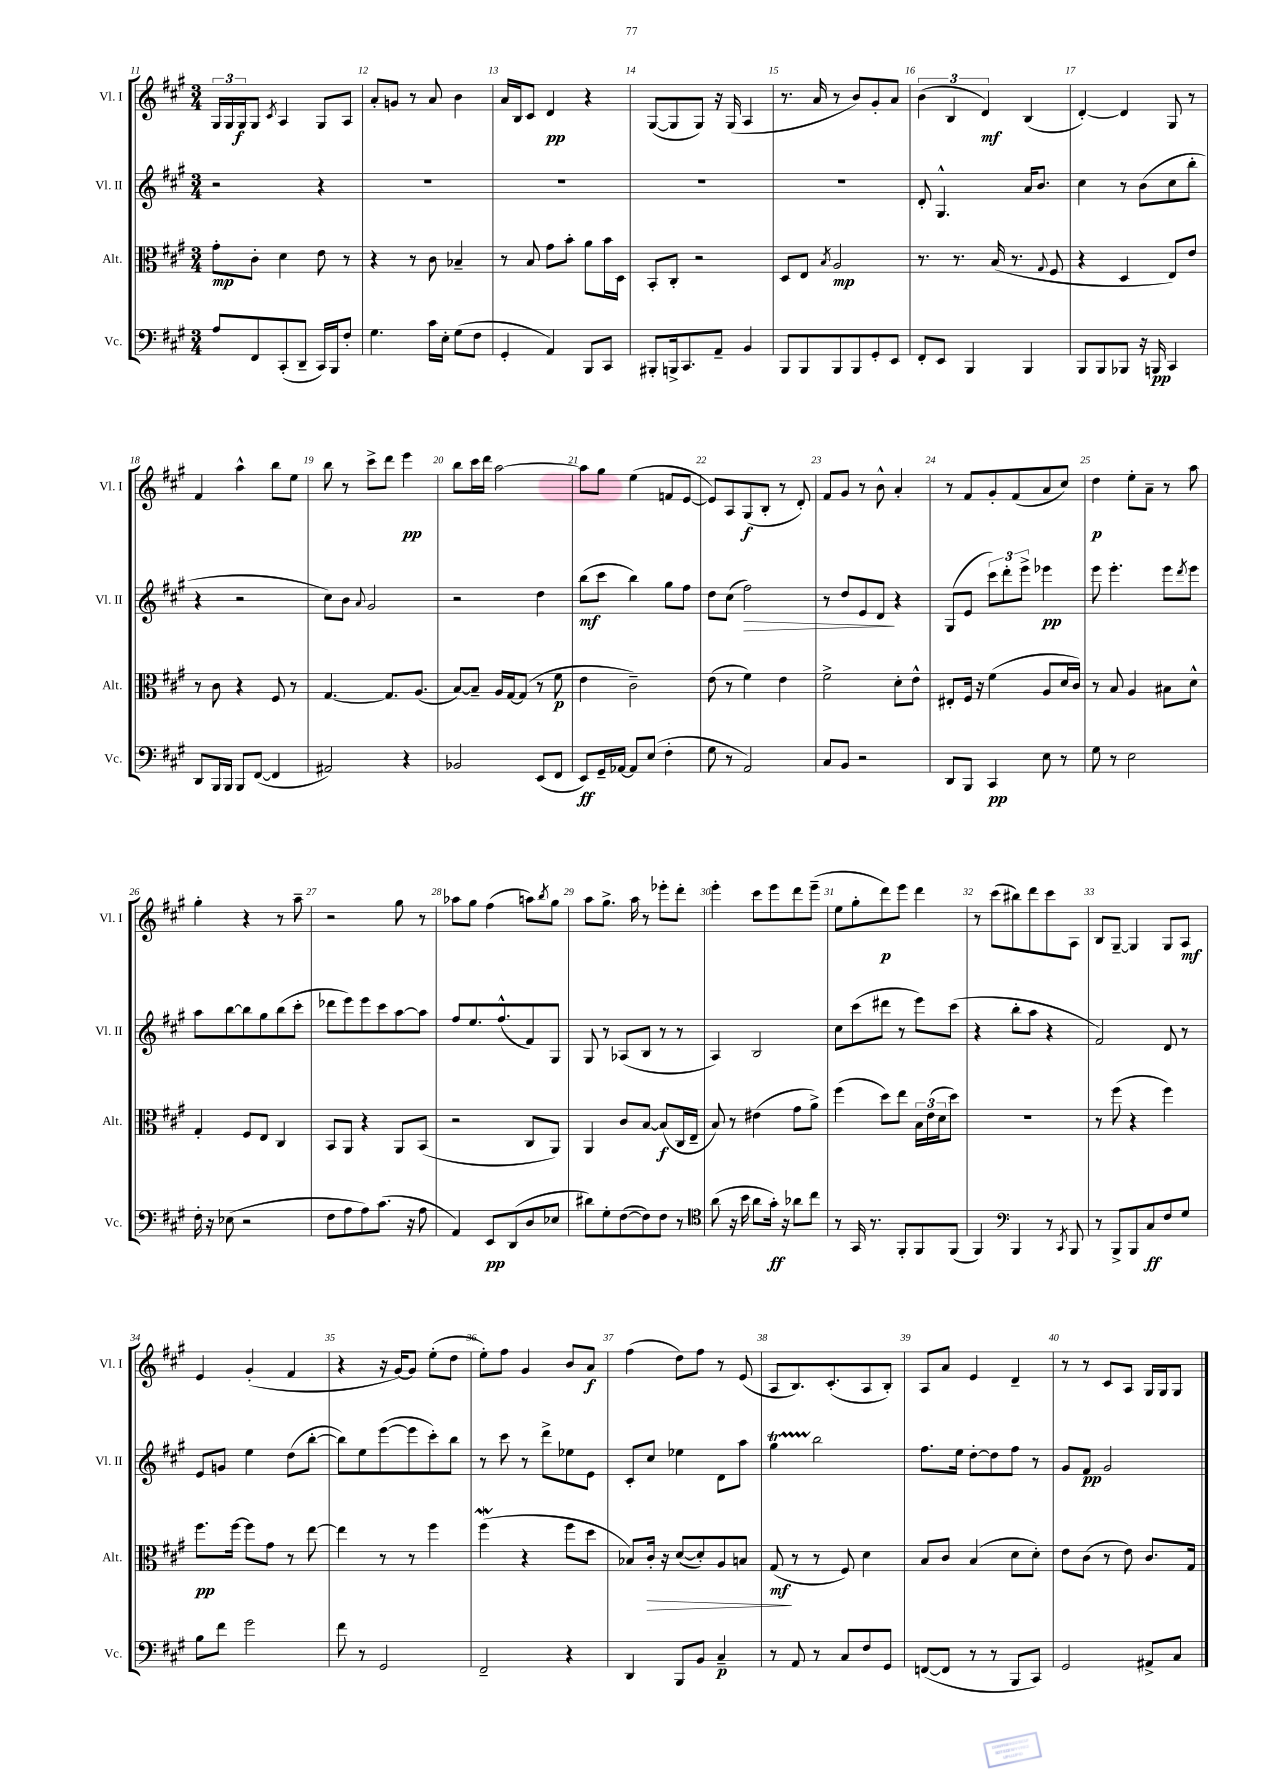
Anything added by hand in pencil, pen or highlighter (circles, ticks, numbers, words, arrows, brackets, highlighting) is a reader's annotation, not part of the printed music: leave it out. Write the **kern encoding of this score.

**kern	**kern	**kern	**kern
*staff4	*staff3	*staff2	*staff1
*clefF4	*clefC3	*clefG2	*clefG2
*k[f#c#g#]	*k[f#c#g#]	*k[f#c#g#]	*k[f#c#g#]
*M3/4	*M3/4	*M3/4	*M3/4
8A	8g#'	2r	24G#
.	.	.	24G#
.	.	.	24G#
8FF#	8c#'	.	8G#
.	.	.	8qc#
(8CC#'	4d	.	4A
8DD~	.	.	.
16CC#)	8e	4r	8G#
16BBB	.	.	.
8F#'	8r	.	8A
=	=	=	=
4.G#	4r	2.r	8a'
.	.	.	8g
.	8r	.	8r
16c#	8c#	.	8a
16E'	.	.	.
(8G#	4B-~	.	4b
8F#	.	.	.
=	=	=	=
4GG#'	8r	2.r	16a
.	.	.	16B
.	8B	.	8c#
4AA)	8g#	.	4d
.	8b'	.	.
8BBB	8a	.	4r
8CC#	16b	.	.
.	16D	.	.
=	=	=	=
8BBB#'	8BB'	2.r	([8G#
16BBB^	8C#'	.	8G#]
8.CC#	.	.	.
.	2r	.	8G#)
8AA~	.	.	16r
.	.	.	(16G#
4BB	.	.	4A
=	=	=	=
8BBB	8D	2.r	8.r
8BBB	8E	.	.
.	.	.	16a
.	8qB	.	.
8BBB	2A	.	8r
8BBB	.	.	8b)
8GG#'	.	.	8g#'
8EE	.	.	8a
=	=	=	=
8FF#'	8.r	8d'	(6b
8EE	.	4.G#^^	.
.	.	.	6B
.	8.r	.	.
4BBB	.	.	.
.	.	.	6d)
.	(16B	.	.
.	8.r	.	.
4BBB	.	16a	(4B
.	.	8.b	.
.	8qqG#	.	.
.	8F#	.	.
=	=	=	=
8BBB	4r	4cc#	[4d')
8BBB	.	.	.
8BBB-	4D	8r	4d]
16r	.	(8b	.
16BBB	.	.	.
4CC#	8E)	8cc#	8G#
.	8e	8bb'	8r
=	=	=	=
8DD	8r	4r	4f#
16BBB	8c#	.	.
16BBB	.	.	.
8BBB	4r	2r	4aa^^
([8FF#	.	.	.
4FF#]	8F#	.	8bb
.	8r	.	8ee
=	=	=	=
2AA#)	[4.G#	8cc#)	8bb
.	.	8b	8r
.	.	8qqa	.
.	.	2g#	8ccc#^
.	8.G#]	.	8ddd
4r	.	.	4eee
.	(8.A	.	.
=	=	=	=
2BB-	[8B)	2r	8bb
.	8B~]	.	16ccc#
.	.	.	16ddd
.	16A	.	[2aa
.	[16G#	.	.
.	(8G#]	.	.
(8EE	8r	4dd	.
8FF#	8f#	.	.
=	=	=	=
8EE)	4e	(8bb	8aa]
16GG#~	.	8ccc#	8gg#
[16AA-	.	.	.
8AA-]	2c#~)	4bb)	(4ee
(8E	.	.	.
4F#'	.	8gg#	8f
.	.	8ff#	[8e
=	=	=	=
8G#	(8e	8dd	8e])
8r	8r	(8cc#	8A
2AA)	4f#)	2ff#)	(8G#
.	.	.	8B'
.	4e	.	8r
.	.	.	8d')
=	=	=	=
8C#	2f#^	8r	8f#
8BB	.	8dd	8g#
2r	.	8e	8r
.	.	8d	8b^^
.	8d'	4r	4a'
.	8e^^	.	.
=	=	=	=
8DD	8E#'	(8G#	8r
8BBB	16F#	8e	8f#
.	16r	.	.
4CC#	(4f#	12ccc#)	8g#'
.	.	12ddd'	.
.	.	.	(8f#
.	.	12eee^	.
8E	8A	4eee-	8a
8r	16d	.	8cc#)
.	16c#)	.	.
=	=	=	=
8G#	8r	8eee	4dd
8r	8B	4.eee'	.
2E	4A	.	8ee'
.	.	.	8a~
.	8B#	8eee	8r
.	.	8qddd	.
.	8d^^	8eee	8aa
=	=	=	=
16F#'	4G#'	8aa	4gg#'
16r	.	.	.
(8E-	.	[8bb	.
2r	8F#	8bb]	4r
.	8E	8gg#	.
.	4C#	(8bb	8r
.	.	8ccc#'	8aa~
=	=	=	=
8F#	8BB	8ddd-	2r
8A	8AA	8eee)	.
8A)	4r	8eee	.
(8.c#	.	8ccc#	.
.	8AA	[8aa	8gg#
16r	.	.	.
8A	(8BB	8aa]	8r
=	=	=	=
4AA)	2r	8ff#	8aa-
.	.	8.ee	8gg#
8EE	.	.	(4ff#
.	.	(8.ff#^^	.
(8DD	.	.	.
8D	8C#	8f#)	8aa)
.	.	.	8qbb
8E-	8AA)	8G#	8gg#
=	=	=	=
8d#)	4AA	8G#	8aa
8G#'	.	8r	8.gg#^
([8F#	8c#	(8A-	.
.	.	.	16aa
8F#])	[8B	8B	8r
8F#	(8B]	8r	8eee-'
8r	16C#	8r	8ddd'
.	16E~	.	.
=	=	=	=
*clefC4	*	*	*
(8a	8B)	4A)	4eee'
16r	8r	.	.
16b	.	.	.
8a	(4e#	2B	8ccc#
16g#')	.	.	8eee
16r	.	.	.
8a-	8g#	.	8ddd
8cc#	8a^)	.	(8eee~
=	=	=	=
8r	(4ff#	8cc#	8ee
16GG#	.	(8ccc#	8gg#'
8.r	.	.	.
.	8dd)	8ddd#	8ddd)
8FF#'	8ee	8r	8eee
8FF#	24B	8eee)	4ddd
.	(24e	.	.
.	24d	.	.
(8FF#	8dd)	(8ccc#	.
=	=	=	=
4FF#)	2.r	4r	8r
.	.	.	(8ccc#
*clefF4	*	*	*
4BBB	.	8bb'	8bb#)
.	.	8aa	8ddd
8r	.	4r	8ccc#
8qCC#	.	.	.
8BBB	.	.	8A
=	=	=	=
8r	8r	2f#)	8B
8BBB^	(8ff#	.	[8G#~
8BBB	4r	.	4G#]
8C#	.	.	.
8F#	4ff#)	8d	8G#
8G#	.	8r	8A
=	=	=	=
8B	8.ff#	8e	4e
8f#	.	8g	.
.	[16ff#	.	.
2g#	8ff#]	4ee	(4g#'
.	8g#	.	.
.	8r	(8dd	4f#
.	[8ee	[8bb'	.
=	=	=	=
8f#	4ee]	8bb])	4r
8r	.	8ee	.
2GG#	8r	([8eee	16r
.	.	.	[16g#)
.	8r	8eee]	8g#]
.	4ff#	8ccc#')	(8ee'
.	.	8bb	8dd
=	=	=	=
2FF#~	(4ff#	8r	8ee')
.	.	8ccc#	8ff#
.	4r	8r	4g#
.	.	8ddd^	.
4r	8ff#	8ee-	8b
.	8dd	8e	8a
=	=	=	=
4DD	8B-)	8c#'	(4ff#
.	16c#'	8cc#	.
.	16r	.	.
8BBB	([8d	4ee-	8dd)
8BB	8d'])	.	8ff#
4C#~	8A	8d	8r
.	8B	8aa	(8e
=	=	=	=
8r	(8G#	4gg#	8A
8AA	8r	.	8.B)
8r	8r	2bb	.
.	.	.	(8.c#'
8C#	8F#)	.	.
8F#	4d	.	8A
8GG#	.	.	8B')
=	=	=	=
([8FF	8B	8.ff#	8A
8FF]	8c#	.	8a
.	.	16ee	.
8r	(4B	[8dd'	4e
8r	.	8dd]	.
8BBB	8d	8ff#	4d~
8CC#)	8d')	8r	.
=	=	=	=
2GG#	8e	8g#	8r
.	(8c#	8f#	8r
.	8r	2g#	8c#
.	8e)	.	8A
8AA#^	8.c#	.	16G#
.	.	.	16G#
8C#	.	.	8G#
.	16G#	.	.
==	==	==	==
*-	*-	*-	*-
